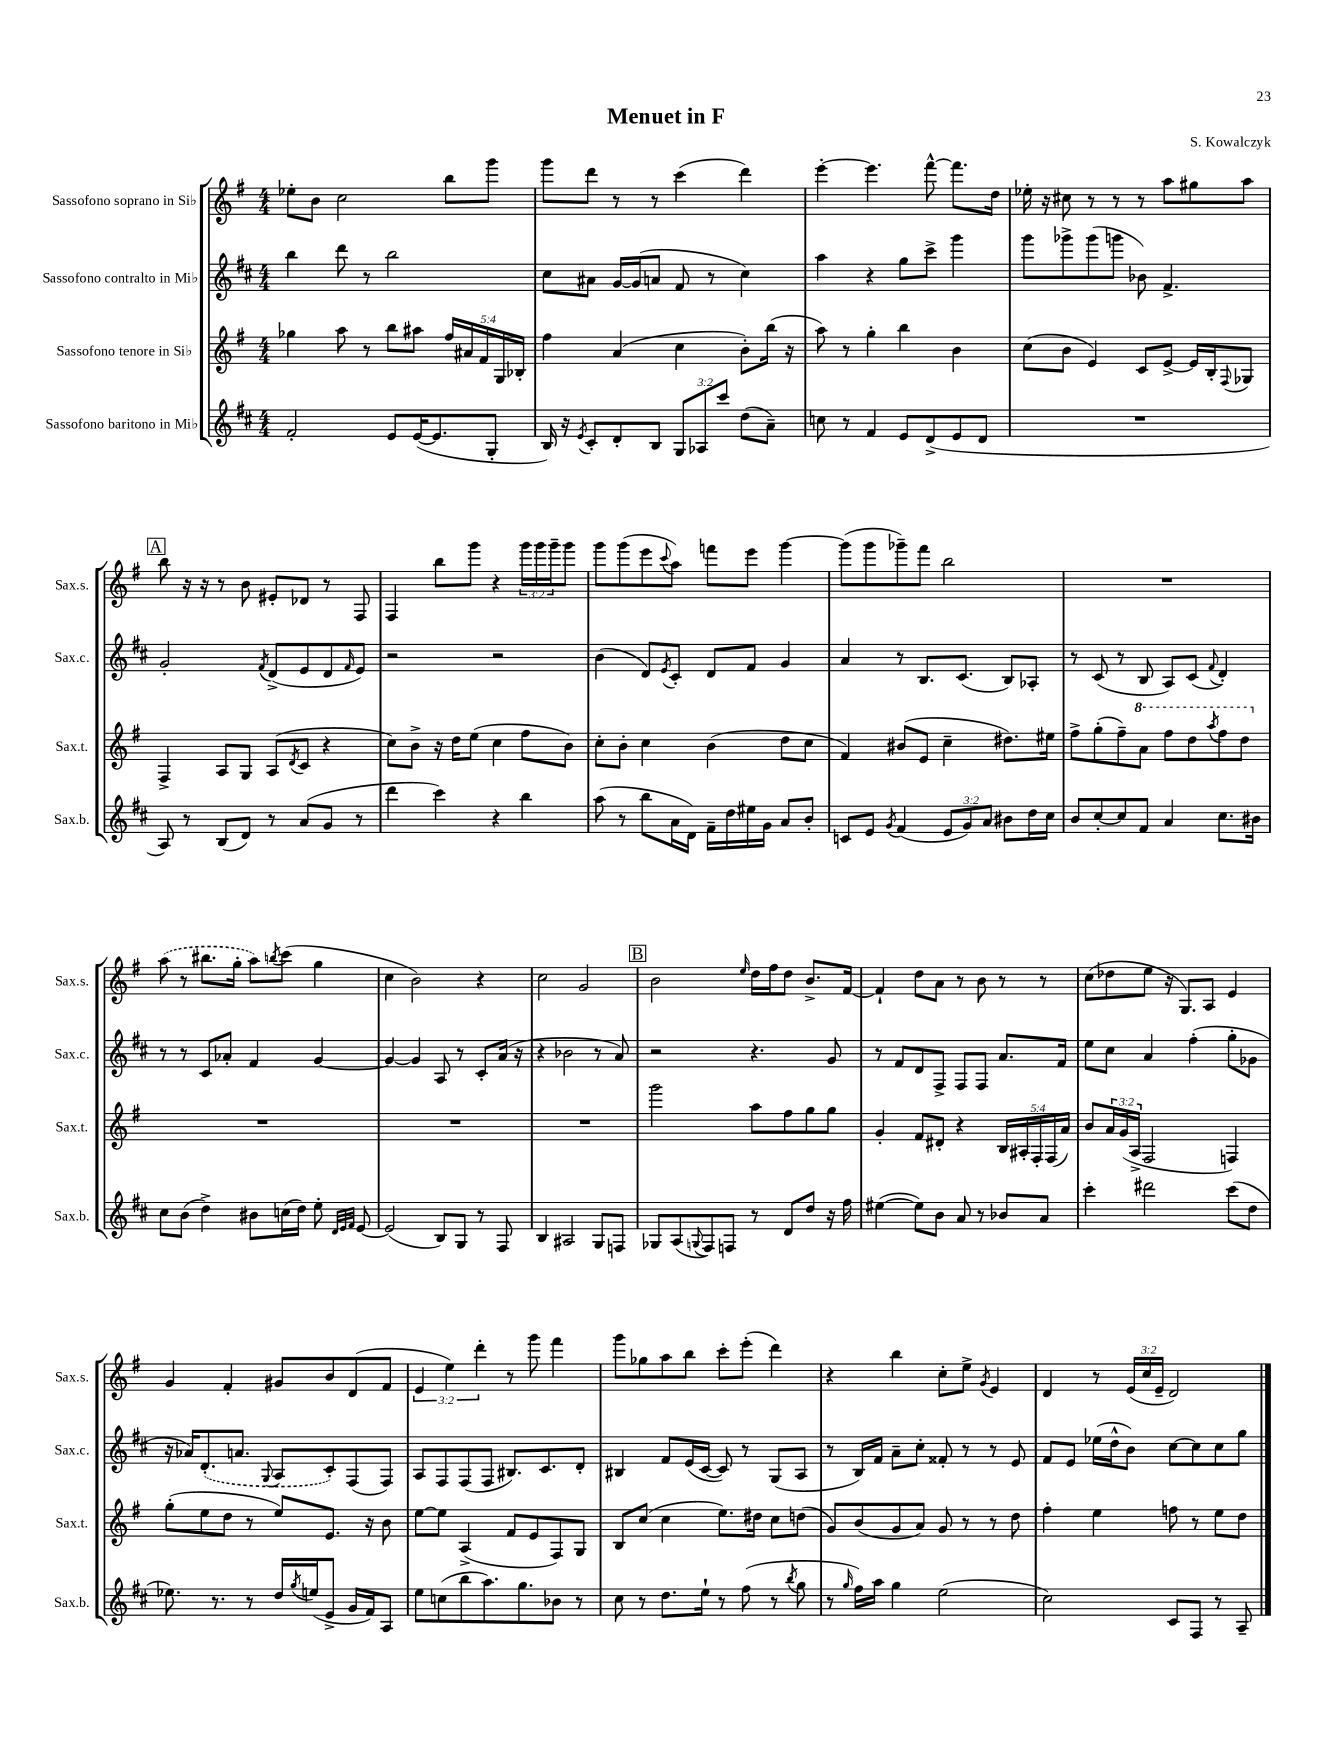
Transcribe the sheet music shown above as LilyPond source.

\header { title = "Menuet in F" composer = "S. Kowalczyk" }
<<
\new StaffGroup <<
\new Staff = "s0" \with { instrumentName = "Sassofono soprano in Sib" shortInstrumentName = "Sax.s." } {
    \clef treble \key g \major \numericTimeSignature \time 4/4 \override Staff.TupletNumber.text = #tuplet-number::calc-fraction-text
    ees''8-. b'8 c''2 b''8 g'''8 |
    g'''8 d'''8 r8 r8 c'''4( d'''4) |
    e'''4~-. e'''4. fis'''8~-^ fis'''8. d''16 |
    ees''16-. r16 cis''8 r8 r8 r8 a''8 gis''8 a''8 |
    \mark \markup { \box "A" } b''8 r16 r16 r8 b'8 eis'8-. des'8 r8 fis8 |
    fis4 b''8 g'''8 r4 \tuplet 3/2 { g'''16 g'''16 g'''16-- } g'''8 |
    g'''8 g'''8( e'''8 \appoggiatura { c'''8 } a''8) f'''8 e'''8 g'''4~ |
    g'''8( g'''8 ges'''8--) fis'''8 b''2 |
    R1 |
    \once \slurDashed a''8( r8 bis''8. g''16-. a''8) \acciaccatura { b''8 } c'''8( g''4 |
    c''4 b'2) r4 |
    c''2 g'2 |
    \mark \markup { \box "B" } b'2 \grace { e''16 } d''16 fis''16 d''8 b'8.-> fis'16~ |
    fis'4-! d''8 a'8 r8 b'8 r8 r8 |
    c''8( des''8 e''8 r16 g8.) a8 e'4 |
    g'4 fis'4-. gis'8 b'8 d'8( fis'8 |
    \tuplet 3/2 { e'4 e''4) d'''4-. } r8 g'''8 fis'''4 |
    g'''8 ges''8 a''8 b''8 c'''8-. e'''8-.( d'''4) |
    r4 b''4 c''8-. e''8-> \acciaccatura { g'8 } e'4 |
    d'4 r8 \tuplet 3/2 { e'16( c''16 e'16-- } d'2) \bar "|." |
}
\new Staff = "s1" \with { instrumentName = "Sassofono contralto in Mib" shortInstrumentName = "Sax.c." } {
    \clef treble \key d \major \numericTimeSignature \time 4/4
    b''4 d'''8 r8 b''2 |
    cis''8 ais'8 g'16~ g'16( a'8 fis'8 r8 cis''4) |
    a''4 r4 g''8 cis'''8-> g'''4 |
    g'''8 ges'''8-> ges'''8( g'''8 bes'8) fis'4.-> |
    \mark \markup { \box "A" } g'2-. \acciaccatura { fis'8 } d'8->( e'8 d'8 \grace { fis'16 } e'8) |
    r2 r2 |
    b'4( d'8) \acciaccatura { e'8 } cis'8-. d'8 fis'8 g'4 |
    a'4 r8 b8. cis'8.( b8) aes8-. |
    r8 cis'8( r8 b8 a8) cis'8( \appoggiatura { fis'8 } d'4-.) |
    r8 r8 cis'8 aes'8-. fis'4 g'4~ |
    g'4~ g'4 a8 r8 cis'8-. a'16( r16 |
    r4 bes'2 r8 a'8) |
    \mark \markup { \box "B" } r2 r4. g'8 |
    r8 fis'8 d'8 fis8-> fis8 fis8 a'8. fis'16 |
    e''8 cis''8 a'4 fis''4-.( g''8-. ges'8 |
    r16 aes'16) \once \slurDashed d'8.-.( a'8. \appoggiatura { g8 } a8 cis'8-.) fis8( fis8) |
    a8 fis8 fis8( fis8 bis8.) cis'8. d'8-. |
    bis4 fis'8 e'16( cis'16~ cis'8) r8 g8( a8 |
    r8 b16) fis'16 a'8-- cis''8-. fisis'8-. r8 r8 e'8 |
    fis'8 e'8 ees''16( d''16-^ b'8) cis''8~ cis''8 cis''8 g''8 \bar "|." |
}
\new Staff = "s2" \with { instrumentName = "Sassofono tenore in Sib" shortInstrumentName = "Sax.t." } {
    \clef treble \key g \major \numericTimeSignature \time 4/4 \override Staff.TupletNumber.text = #tuplet-number::calc-fraction-text
    ges''4 a''8 r8 b''8 ais''8 \tuplet 5/4 { fis''16 ais'16 fis'16 g16 bes16-. } |
    fis''4 a'4( c''4 b'8-.) b''16( r16 |
    a''8) r8 g''4-. b''4 b'4 |
    c''8( b'8 e'4) c'8 e'8~-> e'16 b16-. \appoggiatura { fis8 } ges8 |
    \mark \markup { \box "A" } fis4-> a8 g8 a8( \acciaccatura { d'8 } c'8 r4 |
    c''8) b'8-> r16 d''16 e''8( c''4 fis''8 b'8) |
    c''8-. b'8-. c''4 b'4( d''8 c''8 |
    fis'4) bis'8( e'8 c''4-- dis''8.) eis''16 |
    fis''8-> g''8-.( fis''8--) \ottava #1 a''8 fis'''8 d'''8 \acciaccatura { a'''8 } fis'''8 d'''8 \ottava #0 |
    R1 |
    R1 |
    R1 |
    \mark \markup { \box "B" } g'''2 a''8 fis''8 g''8 g''8 |
    g'4-. fis'8 dis'8-. r4 \tuplet 5/4 { b16 ais16-. fis16-. fis16( a'16) } |
    b'8 \tuplet 3/2 { a'16 g'16( a16-> } fis2 f4) |
    g''8-.( e''8 d''8 r8 e''8) e'8. r16 b'8 |
    e''8~ e''8 a4->( fis'8 e'8 fis8) g8 |
    b8 c''8( c''4 e''8.) dis''16 c''8 d''8( |
    g'8) b'8( g'8 a'8) g'8 r8 r8 d''8 |
    fis''4-. e''4 f''8 r8 e''8 d''8 \bar "|." |
}
\new Staff = "s3" \with { instrumentName = "Sassofono baritono in Mib" shortInstrumentName = "Sax.b." } {
    \clef treble \key d \major \numericTimeSignature \time 4/4 \override Staff.TupletNumber.text = #tuplet-number::calc-fraction-text
    fis'2-. e'8 e'16~( e'8. g8-. |
    b16) r16 \acciaccatura { e'8 } cis'8-. d'8-. b8 \tuplet 3/2 { g8 aes8 cis'''8 } d''8( a'8--) |
    c''8 r8 fis'4 e'8 d'8->( e'8 d'8 |
    R1 |
    \mark \markup { \box "A" } a8) r8 b8( d'8) r8 a'8( g'8 r8 |
    d'''4 cis'''4) r4 b''4 |
    a''8( r8 b''8 a'16 d'16) fis'16-- d''16 eis''16 g'16 a'8 b'8-. |
    c'8 e'8 \acciaccatura { g'8 } fis'4( \tuplet 3/2 { e'8 g'8) a'8 } bis'8 d''16 cis''16 |
    b'8 cis''8~-. cis''8 fis'8 a'4 cis''8. bis'16 |
    cis''8 b'8( d''4->) bis'8 c''16( d''16) e''8-. \grace { d'32 e'32 fis'32 } e'8~ |
    e'2( b8) g8 r8 fis8 |
    b4 ais2 g8 f8 |
    \mark \markup { \box "B" } ges8 a8( \appoggiatura { g8 } fis8) f8 r8 d'8 d''8 r16 fis''16 |
    eis''4~( eis''8) b'8 a'8 r8 bes'8 a'8 |
    cis'''4-. dis'''2 cis'''8( d''8 |
    ees''8.) r8. r8 d''16 \acciaccatura { g''8 } e''16( e'8-> g'16 fis'16) a8 |
    e''8 c''8( b''8 a''8.) g''8. bes'8 r8 |
    cis''8 r8 d''8. e''16-! r8 fis''8( r8 \acciaccatura { b''8 } g''8 |
    r8 \grace { g''16 } fis''16) a''16 g''4 e''2( |
    cis''2) cis'8 fis8 r8 a8-- \bar "|." |
}
>>
>>
\layout { \context { \Score \remove "Bar_number_engraver" } }
